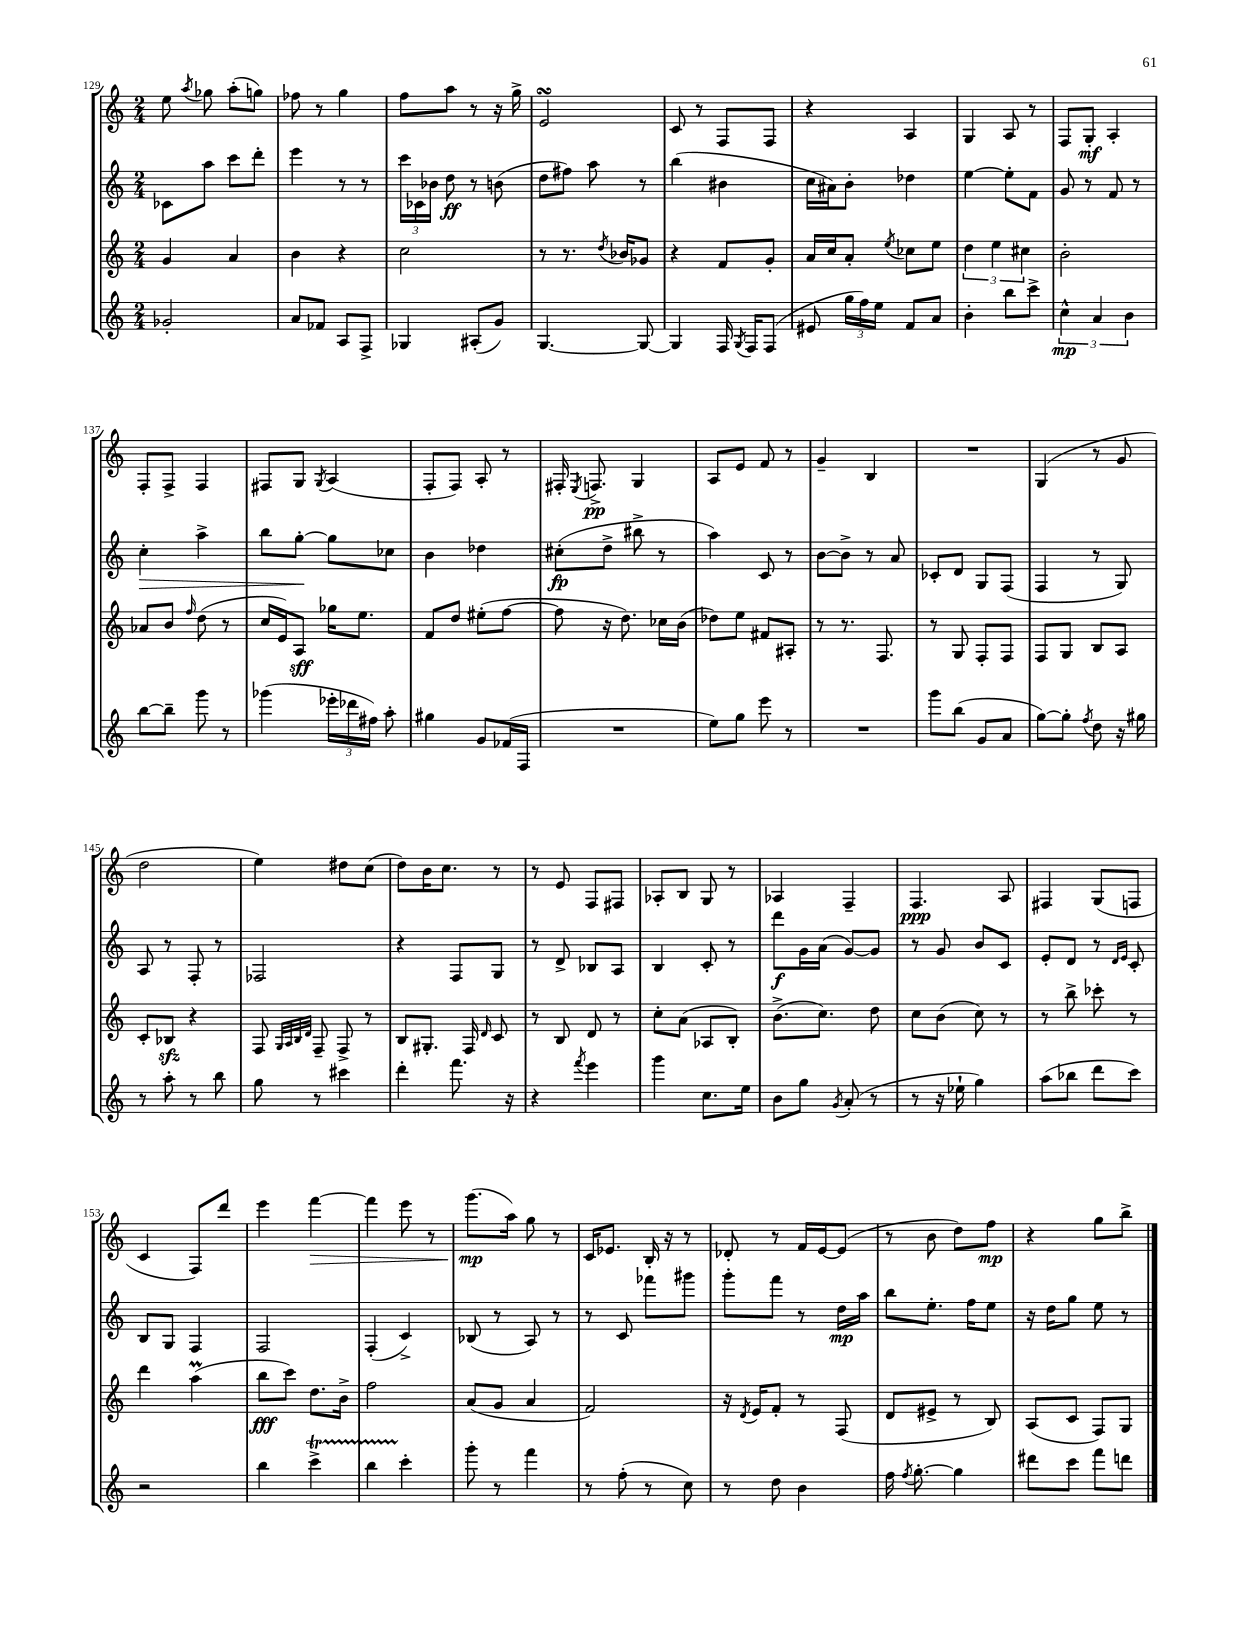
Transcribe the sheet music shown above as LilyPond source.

<<
\new StaffGroup <<
\new Staff = "s0" {
    \clef treble \key c \major \numericTimeSignature \time 2/4
    \autoBeamOff e''8 \acciaccatura { a''8 } ges''8 a''8[-.( g''8]) |
    fes''8 r8 g''4 |
    f''8[ a''8] r8 r16 g''16-> |
    e'2\turn |
    c'8 r8 f8[ f8] |
    r4 a4 |
    g4 a8 r8 |
    f8[ g8]-.\mf a4-. |
    f8[-. f8]-> f4 |
    fis8[ g8] \acciaccatura { g8 } a4( |
    f8[-. f8]) a8-. r8 |
    fis16-. \acciaccatura { e8 } f8.->\pp g4 |
    a8[ e'8] f'8 r8 |
    g'4-- b4 |
    R2 |
    g4( r8 g'8 |
    d''2 |
    e''4) dis''8[ c''8]( |
    d''8[) b'16 c''8.] r8 |
    r8 e'8 f8[ fis8] |
    aes8[-. b8] g8 r8 |
    aes4 f4-- |
    f4.\ppp a8 |
    fis4 g8[( f8] |
    c'4 f8[) d'''8] |
    e'''4 f'''4~\> |
    f'''4 e'''8 r8 |
    g'''8.[\mp\!( a''16]) g''8 r8 |
    c'16[ ees'8.] b16-. r16 r8 |
    des'8-. r8 f'16[ e'16~ e'8]( |
    r8 b'8 d''8[) f''8]\mp |
    r4 g''8[ b''8]-> \bar "|." |
}
\new Staff = "s1" {
    \clef treble \key c \major \numericTimeSignature \time 2/4
    \autoBeamOff ces'8[ a''8] c'''8[ d'''8]-. |
    e'''4 r8 r8 |
    \tuplet 3/2 { c'''16[ ces'16 bes'16] } d''8\ff r8 b'8( |
    d''8[ fis''8]) a''8 r8 |
    b''4( bis'4 |
    c''16[ ais'16) b'8]-. des''4 |
    e''4~ e''8[-. f'8] |
    g'8 r8 f'8 r8 |
    c''4-.\> a''4-> |
    b''8[ g''8]~-.\! g''8[ ces''8] |
    b'4 des''4 |
    cis''8[-.\fp( d''8]-> bis''8-> r8 |
    a''4) c'8 r8 |
    b'8[~ b'8]-> r8 a'8 |
    ces'8[-. d'8] g8[ f8]( |
    f4 r8 g8) |
    a8 r8 f8-. r8 |
    fes2 |
    r4 f8[ g8] |
    r8 d'8-> bes8[ a8] |
    b4 c'8-. r8 |
    d'''8[\f g'16 a'16]( g'8[~) g'8] |
    r8 g'8 b'8[ c'8] |
    e'8[-. d'8] r8 \grace { d'16[ e'16] } c'8-. |
    b8[ g8] f4 |
    f2 |
    f4-.( c'4->) |
    bes8( r8 a8) r8 |
    r8 c'8 fes'''8[ gis'''8] |
    g'''8[-. f'''8] r8 d''16[\mp a''16] |
    b''8[ e''8.]-. f''16[ e''8] |
    r16 d''16[ g''8] e''8 r8 \bar "|." |
}
\new Staff = "s2" {
    \clef treble \key c \major \numericTimeSignature \time 2/4
    \autoBeamOff g'4 a'4 |
    b'4 r4 |
    c''2 |
    r8 r8. \acciaccatura { d''8 } bes'16[ ges'8] |
    r4 f'8[ g'8]-. |
    a'16[ c''16 a'8]-. \acciaccatura { e''8 } ces''8[ e''8] |
    \tuplet 3/2 { d''4 e''4 cis''4 } |
    b'2-. |
    aes'8[ b'8] \grace { f''16 } d''8( r8 |
    c''16[ e'16) a8]\sff ges''16[ e''8.] |
    f'8[ d''8] eis''8[-.( f''8]~ |
    f''8 r16 d''8.) ces''16[ b'16]( |
    des''8[) e''8] fis'8[ ais8]-. |
    r8 r8. f8. |
    r8 g8 f8[-. f8] |
    f8[ g8] b8[ a8] |
    c'8[-. bes8]\sfz r4 |
    f8 \grace { g32[ a32 b32 d'32] } f8-- f8-> r8 |
    b8[ gis8.]-. f16 \grace { d'16 } c'8 |
    r8 b8 d'8 r8 |
    c''8[-. a'8]( aes8[ b8]-.) |
    b'8.[->( c''8.]) d''8 |
    c''8[ b'8]( c''8) r8 |
    r8 b''8-> ces'''8-. r8 |
    d'''4 a''4\prall( |
    b''8[\fff c'''8]) d''8.[ b'16]-> |
    f''2 |
    a'8[( g'8] a'4 |
    f'2) |
    r16 \acciaccatura { d'8 } e'16[ f'8]-. r8 f8( |
    d'8[ eis'8]-> r8 b8) |
    a8[( c'8] f8[) g8] \bar "|." |
}
\new Staff = "s3" {
    \clef treble \key c \major \numericTimeSignature \time 2/4
    \autoBeamOff ges'2-. |
    a'8[ fes'8] a8[ f8]-> |
    ges4 ais8[-.( g'8]) |
    g4.~ g8~ |
    g4 f16 \acciaccatura { g8 } f16[ f8]( |
    eis'8 \tuplet 3/2 { g''16[ f''16) e''16] } f'8[ a'8] |
    b'4-. b''8[ c'''8]-> |
    \tuplet 3/2 { c''4-^\mp a'4 b'4 } |
    b''8[~ b''8]-- g'''8 r8 |
    ges'''4( \tuplet 3/2 { ees'''16[-. des'''16 fis''16]) } a''8-. |
    gis''4 g'8[ fes'16( f16] |
    R2 |
    e''8[) g''8] e'''8 r8 |
    R2 |
    g'''8[ b''8]( g'8[ a'8] |
    g''8[~) g''8]-. \acciaccatura { f''8 } d''8 r16 gis''16 |
    r8 a''8-. r8 b''8 |
    g''8 r8 cis'''4 |
    d'''4-. f'''8. r16 |
    r4 \acciaccatura { f'''8 } e'''4 |
    g'''4 c''8.[ e''16] |
    b'8[ g''8] \acciaccatura { g'8 } a'8-.( r8 |
    r8 r16 ees''16-! g''4) |
    a''8[( bes''8] d'''8[ c'''8]) |
    r2 |
    b''4 c'''4->\startTrillSpan |
    b''4 c'''4-.\stopTrillSpan |
    g'''8-. r8 f'''4 |
    r8 f''8-.( r8 c''8) |
    r8 d''8 b'4 |
    f''16 \acciaccatura { f''8 } g''8.~-. g''4 |
    dis'''8[ c'''8] f'''8[ d'''8] \bar "|." |
}
>>
>>
\layout { \context { \Score currentBarNumber = #129 } }
